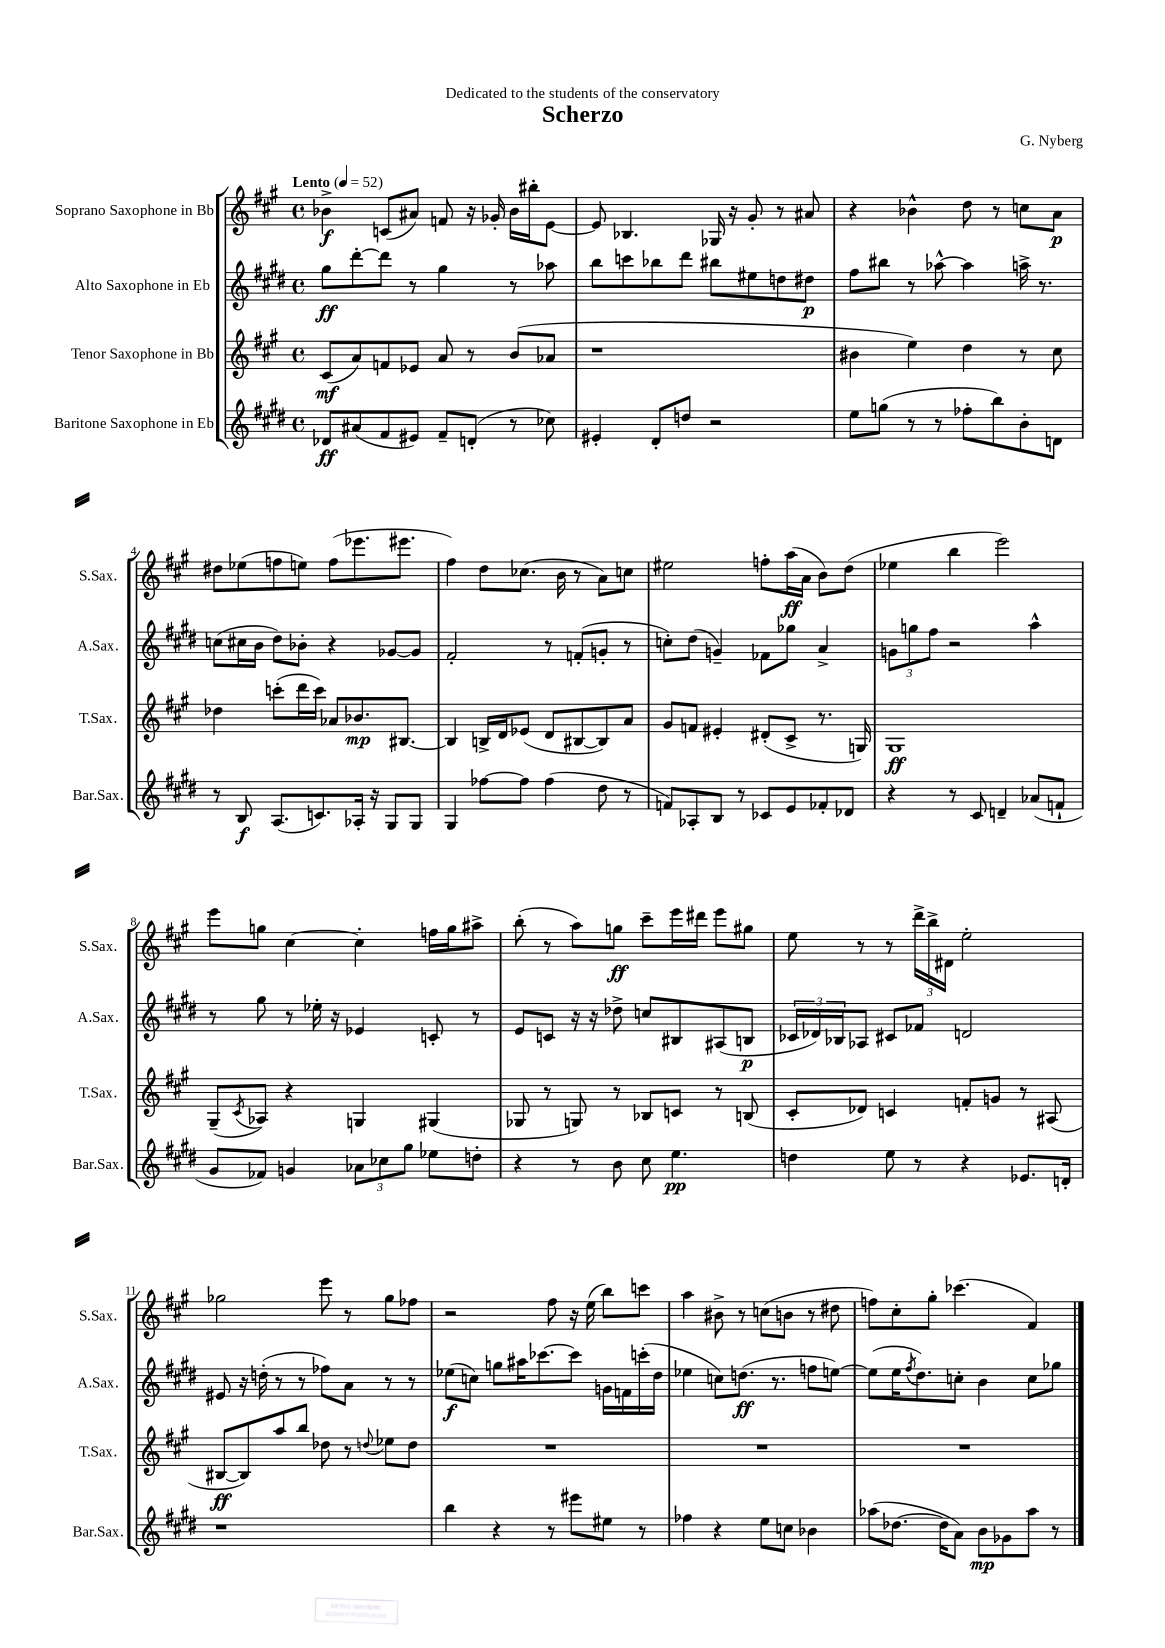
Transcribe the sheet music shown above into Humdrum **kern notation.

**kern	**kern	**kern	**kern
*staff4	*staff3	*staff2	*staff1
*clefG2	*clefG2	*clefG2	*clefG2
*k[f#c#g#d#]	*k[f#c#g#]	*k[f#c#g#d#]	*k[f#c#g#]
*M4/4	*M4/4	*M4/4	*M4/4
*met(c)	*met(c)	*met(c)	*met(c)
*MM52	*MM52	*MM52	*MM52
8d-/L	(8c#/L	8gg#\L	4b-^\
(8a#/	8a/)	[8ddd#'\	.
8f#/	8f/	8ddd#\]J	(8c/L
8e#/J)	8e-/J	8r	8a#/J)
8f#~/L	8a/	4gg#\	8f/
(8d'/J	8r	.	16r
.	.	.	16g-'/
8r	(8b/L	8r	16b-\LL
.	.	.	16bb#'\J
8cc-\)	8a-/J	8aa-\	[8e\J
=	=	=	=
4e#'/	1r	8bb\L	8e/]
.	.	8ccc\	4.B-/
8d#'/L	.	8bb-\	.
8dd/J	.	8ddd#\J	.
2r	.	8bb#\L	16G-/
.	.	.	16r
.	.	8ee#\	8g#'/
.	.	8dd\	8r
.	.	8dd#\J	8a#/
=	=	=	=
8ee\L	4b#\	8ff#\L	4r
(8gg\J	.	8bb#\J	.
8r	4ee\)	8r	4b-^^\
8r	.	[8aa-^^\	.
8ff-'\L	4dd\	4aa-\]	8dd\
8bb\)	.	.	8r
8b'\	8r	16aa^\	8cc\L
.	.	8.r	.
8d\J	8cc#\	.	8a\J
=	=	=	=
8r	4dd-\	(8cc\L	8dd#\L
8B/	.	16cc#\L	(8ee-\
.	.	16b\JJ	.
(8.A/L	(8ccc'\L	8dd#\L)	8ff\
.	16ddd\L	8b-'\J	8ee\J)
8.c/)	16ccc\JJ)	.	.
.	8a-/L	4r	(8ff\L
16A-'/Jk	8.b-/	.	8.eee-\
16r	.	.	.
8G#/L	.	[8g-/L	.
.	[8.B#/J	.	8.eee#\J
8G#/J	.	8g-/]J	.
=	=	=	=
4G#/	4B#/]	2f#'/	4ff#\)
[8ff-\L	16B^/LL	.	8dd\L
.	16d/J	.	.
8ff-\]J	(8e-/J	.	(8.cc-\J
(4ff-\	8d/L	8r	.
.	.	.	16b\
.	[8B#/	(8f'/L	8r
8dd#\	8B#/])	8g'/J	8a\L)
8r	8a/J	8r	8cc\J
=	=	=	=
8f/L)	8g#/L	8cc'\L)	2ee#\
8A-'/	8f/J	(8dd#\J	.
8B/J	4e#'/	4g~/)	.
8r	.	.	.
8c-/L	(8d#'/L	8f-\L	8ff'\L
8e/	8c#^/J	8gg-\J	(16aa\L
.	.	.	16a\JJ
8f-'/	8.r	4a^/	8b\L)
8d-/J	.	.	(8dd\J
.	16G/)	.	.
=	=	=	=
4r	1G#	12g\L	4ee-\
.	.	12gg\	.
.	.	12ff#\J	.
8r	.	2r	4bb\
8c#/	.	.	.
4d~/	.	.	2eee\)
(8a-/L	.	4aa^^\	.
8f`/J	.	.	.
=	=	=	=
8g#/L	(8G#~/L	8r	8eee\L
.	8qc#/	.	.
8f-/J)	8A-/J)	8gg#\	8gg\J
4g/	4r	8r	[4cc#\
.	.	16ee-'\	.
.	.	16r	.
12a-\L	4G/	4e-/	4cc#'\]
12cc-\	.	.	.
12gg#\J	.	.	.
8ee-\L	(4G#/	8c'/	16ff\LL
.	.	.	16gg\J
8dd'\J	.	8r	8aa#^\J
=	=	=	=
4r	8G-/	8e/L	(8bb'\
.	8r	8c/J	8r
8r	8G/)	16r	8aa\L)
.	.	16r	.
8b\	8r	8dd-^\	8gg\J
8cc#\	8B-/L	8cc/L	8ccc#~\L
4.ee\	8c/J	8B#/	16eee\L
.	.	.	16ddd#\JJ
.	8r	(8A#/	8eee\L
.	(8B/	8B/J	8gg#\J
=	=	=	=
4dd\	8c#'/L	24c-/LL	8ee\
.	.	24d-/)	.
.	.	24B-/J	.
.	8d-/J)	8A-/J	8r
8ee\	4c/	8c#/L	8r
8r	.	8f-/J	24ddd^\LL
.	.	.	24bb^\
.	.	.	24d#\JJ
4r	8f'/L	2d/	2ee'\
.	8g/J	.	.
8.e-/L	8r	.	.
.	(8A#/	.	.
16d'/Jk	.	.	.
=	=	=	=
1r	[8B#/L	8e#/	2gg-\
.	8B#/])	16r	.
.	.	(16dd'\	.
.	8aa/	8r	.
.	8bb/J	8r	.
.	8dd-\	8ff-\L)	8eee\
.	8r	8a\J	8r
.	8qqdd/	.	.
.	8ee-\L	8r	8gg-\L
.	8dd\J	8r	8ff-\J
=	=	=	=
4bb\	1r	(8ee-\L	2r
.	.	8cc\J)	.
4r	.	8gg\L	.
.	.	16aa#\K	.
.	.	[8.ccc-\	.
8r	.	.	8ff#\
8eee#\L	.	8ccc-\]J	16r
.	.	.	(16ee\
8ee#\J	.	16g\LL	8bb\L)
.	.	16f\	.
8r	.	(16ccc'\	8ccc\J
.	.	16dd#\JJ	.
=	=	=	=
4ff-\	1r	4ee-\	4aa\
4r	.	8cc\L)	8b#^\
.	.	(8.dd\J	8r
8ee\L	.	.	(8cc\L
.	.	8.r	.
8cc\J	.	.	8b\J
4b-\	.	8ff\L	8r
.	.	[8ee\J)	8dd#\
=	=	=	=
(8aa-\L	1r	(8ee\]L	8ff\L)
[8.dd-\J	.	16ee\K	8cc#'\
.	.	8qff#/	.
.	.	8.dd#\)	.
.	.	.	8gg#'\J
16dd-\]LK	.	.	.
8a\J)	.	8cc'\J	(4.ccc-\
8b\L	.	4b\	.
8g-\	.	.	.
8aa-\J	.	8cc\L	4f#/)
8r	.	8gg-\J	.
==	==	==	==
*-	*-	*-	*-
